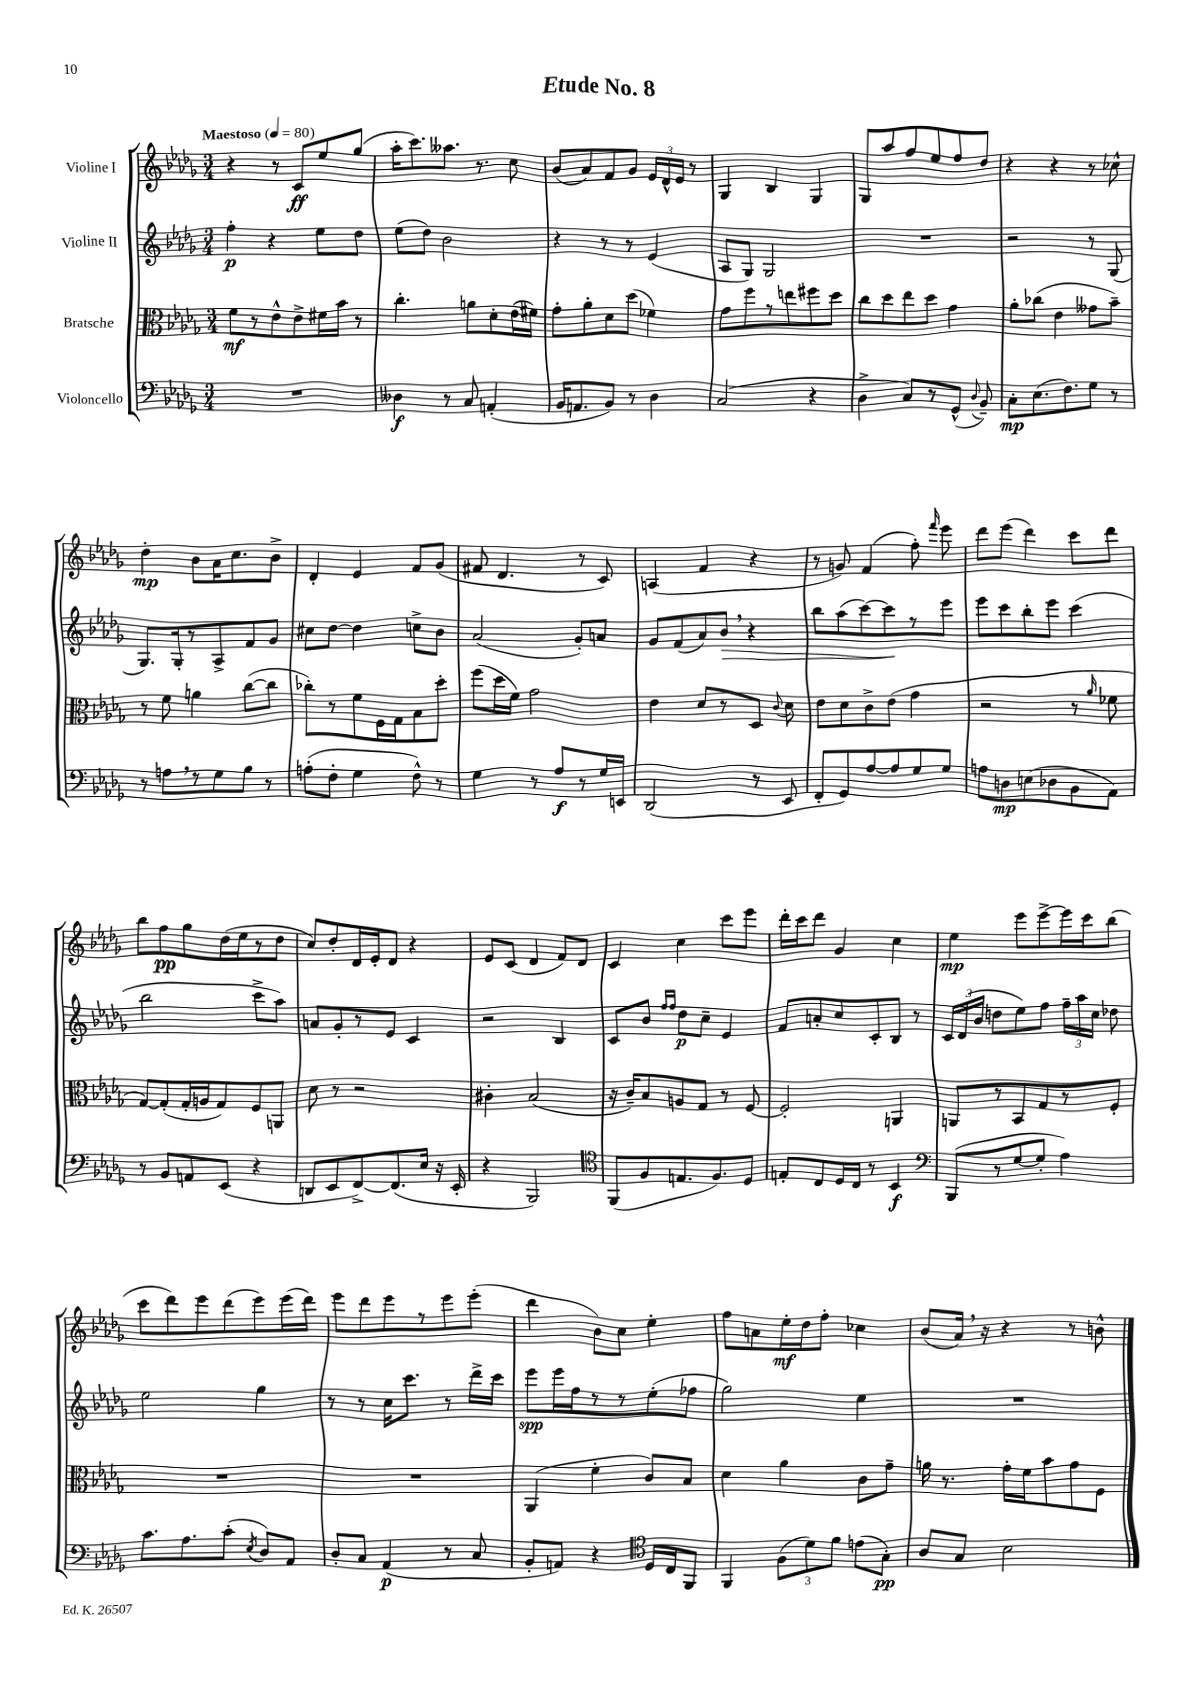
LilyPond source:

\header { title = "Etude No. 8" }
<<
\new StaffGroup <<
\new Staff = "s0" \with { instrumentName = "Violine I" } {
    \clef treble \key des \major \numericTimeSignature \time 3/4 \tempo "Maestoso" 4 = 80
    \autoBeamOff r4 r8 c'8[\ff ees''8 ges''8]( |
    aes''16[-. c'''8.) aeses''8.] r8. c''8 |
    bes'8[( aes'8) f'8 ges'8] \tuplet 3/2 { ees'16[ des'16-^ ees'16] } r8 |
    ges4 bes4 ges4 |
    ges8[ aes''8 f''8 ees''8 f''8 des''8] |
    r4 r4 r8 ces''8-^ |
    des''4-.\mp bes'8[ aes'16 c''8. bes'8]-> |
    des'4-. ees'4 f'8[ ges'8]( |
    fis'8 des'4. r8 c'8) |
    a4( f'4 r4 |
    r8 g'8) f'4( f''8-.) \grace { f'''16 } ees'''8 |
    des'''8[ ees'''8]( des'''4) c'''8[ des'''8] |
    bes''8[ f''8\pp ges''8 des''16( ees''16 r8 des''8] |
    c''8[) des''8-. des'16 ees'16-. des'8] r4 |
    ees'8[ c'8]( des'4 f'8[) des'8] |
    c'4 c''4 c'''8[ ees'''8] |
    des'''16[-. c'''16 des'''8] ges'4 c''4 |
    ees''4\mp ees'''8[ ees'''8~-> ees'''16 c'''16 bes''8]( |
    c'''8[ des'''8) ees'''8 des'''8( ees'''8) ees'''16( des'''16]) |
    ees'''8[ des'''8 ees'''8 r8 ees'''8 ees'''8]-.( |
    des'''4 bes'8[) c''8] ees''4-. |
    f''8[ a'8 ees''16-.\mf des''16 f''8]-. ces''4 |
    bes'8[( aes'16]) \breathe r16 r4 r8 b'8-^ \bar "|." |
}
\new Staff = "s1" \with { instrumentName = "Violine II" } {
    \clef treble \key des \major \numericTimeSignature \time 3/4
    \autoBeamOff f''4-.\p r4 ees''8[ des''8] |
    ees''8[( des''8]) bes'2 |
    r4 r8 r8 ees'4( |
    aes8[ ges8]) ges2 |
    R2. |
    r2 r8 ges8( |
    ges8.[) ges16-. r8 aes8-> f'8 ges'8] |
    cis''8[ des''8]~ des''4 c''8[-> bes'8] |
    aes'2( ges'8[-.) a'8] |
    ges'8[ f'8( aes'8) bes'8]\> \breathe r4 |
    bes''8[ aes''8( c'''8~) c'''8\! r8 ees'''8] |
    ees'''8[ c'''8 bes''8-. ees'''8] c'''4( |
    bes''2 c'''8[-> aes''8]) |
    a'8[ ges'8-. r8 ees'8] c'4 |
    r2 bes4 |
    c'8[ bes'8] \grace { f''16[ f''16] } des''8[\p c''8]-- ees'4 |
    f'8[ a'8-. c''8 c'8-. bes8] r8 |
    \tuplet 3/2 { c'16[ des'16( bes'16] } d''8[ ees''8) f''8] \tuplet 3/2 { f''16[-- aes''16 c''16] } des''8 |
    ees''2 ges''4 |
    r8 r8 c''16[ c'''8.] r8 des'''16[-> c'''16] |
    ees'''8[\spp ees'''16 f''16 r8 r8 ees''8-.( fes''8] |
    ges''2) ees''4 |
    R2. \bar "|." |
}
\new Staff = "s2" \with { instrumentName = "Bratsche" } {
    \clef alto \key des \major \numericTimeSignature \time 3/4
    \autoBeamOff f'8[\mf r8 ees'8-^ ees'8-> fis'16 bes'16] r8 |
    c''4.-. a'8[ des'8-. ees'16( fis'16]) |
    ges'8[-. aes'8-. des'8 des''8]( fes'4) |
    ges'8[ f''8 r8 e''8 fis''8 des''8] |
    c''8[ des''8 ees''8 des''8] ges'4 |
    aes'8[-. ces''8]( ees'4 geses'8[ bes'8]--) |
    r8 f'8 a'4 c''8[~( c''8] |
    ces''8[-.) r8 f'8 f16 ges16 bes8 des''8]-. |
    f''8[( des''16 f'16]) ges'2 |
    ees'4 des'8[ r8 des8] \appoggiatura { c'8 } des'8 |
    ees'8[ des'8 c'8-> ees'8]( ges'4 |
    r2 r8 \grace { aes'16 } fes'8 |
    ges8[~) ges8-.( ges16-. a16 ges8) f8 a,8] |
    des'8 r8 r2 |
    cis'4-. bes2( |
    r16 c'16[--) bes8 a8 ges8] r8 f8~ |
    f2-. a,4 |
    a,8[ r8 bes,8 ges8 r8 f8]-. |
    R2. |
    R2. |
    aes,4( f'4-. c'8[) bes8] |
    des'4 aes'4 c'8[ ges'8]-- |
    a'16 r8. ges'16[-. f'16 bes'8 ges'8 f8] \bar "|." |
}
\new Staff = "s3" \with { instrumentName = "Violoncello" } {
    \clef bass \key des \major \numericTimeSignature \time 3/4
    \autoBeamOff R2. |
    deses4\f r8 c8 a,4-.( |
    bes,16[ a,8. bes,8]) r8 des4 |
    c2( r4 |
    des4-> c8[) r8 ges,8]-^( \appoggiatura { des8 } bes,8--) |
    c8[-.\mp ees8.( f8.) ges8] r8 |
    r8 a8[ \breathe r8 ges8 bes8] r8 |
    a8[-.( f8]-. ges4 f8-^) r8 |
    ges4 r8 aes8[\f r8 ges16 e,16] |
    des,2( r8 ees,8 |
    f,8[-. ges,8) aes8~ aes8 ges8 ges8] |
    a8[ d8\mp e8( des8 bes,8 aes,8]) |
    r8 bes,8[ a,8 ees,8]( r4 |
    d,8[ ees,8 f,8~->) f,8.( ees16] r16 ees,16-. |
    r4 bes,,2) |
    \clef tenor f,8[( f8 e8. f8.) des8] |
    e8[-. c8 des16 c16] r8 bes,4\f |
    \clef bass bes,,8[( r8 ges8~ ges8]-. aes4) |
    c'8.[ aes8. c'8]-.( \acciaccatura { ees8 } des8[) aes,8] |
    des8[-. c8] aes,4\p( r8 c8 |
    bes,8[-. a,8]) r4 \clef tenor des16[ c16 f,8] |
    f,4 \tuplet 3/2 { f8[( des'8) f'8] } e'8[( ges8]-.\pp) |
    aes8[ ges8] bes2 \bar "|." |
}
>>
>>
\layout { \context { \Score \remove "Bar_number_engraver" } }
